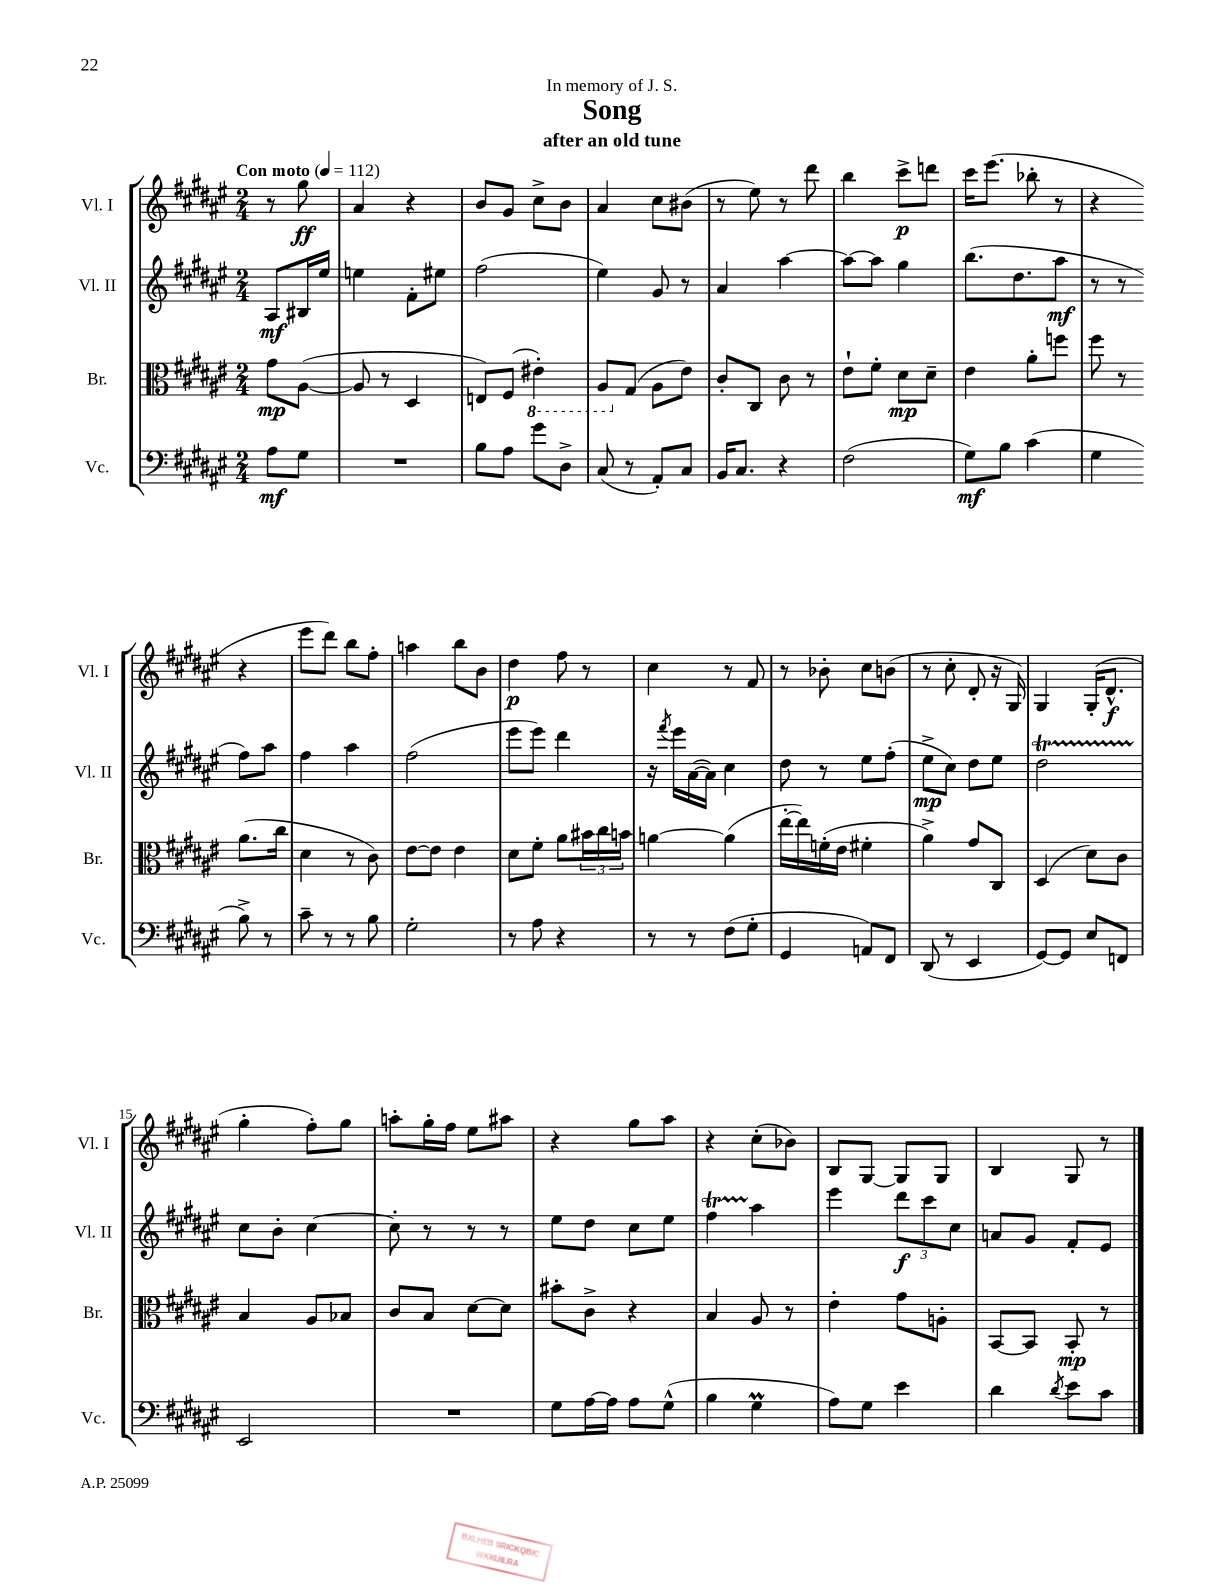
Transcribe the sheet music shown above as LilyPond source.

\header { title = "Song" subtitle = "after an old tune" dedication = "In memory of J. S." }
<<
\new StaffGroup <<
\new Staff = "s0" \with { instrumentName = "Vl. I" shortInstrumentName = "Vl. I" } {
    \clef treble \key fis \major \numericTimeSignature \time 2/4 \partial 4 \tempo "Con moto" 4 = 112
    r8 gis''8\ff |
    ais'4 r4 |
    b'8 gis'8 cis''8-> b'8 |
    ais'4 cis''8 bis'8( |
    r8 eis''8) r8 dis'''8 |
    b''4 cis'''8->\p d'''8 |
    cis'''16 eis'''8.( bes''8-. r8 |
    r4 r4 |
    eis'''8 dis'''8) b''8 fis''8-. |
    a''4 b''8 b'8 |
    dis''4\p fis''8 r8 |
    cis''4 r8 fis'8 |
    r8 bes'8-. cis''8 b'8( |
    r8 cis''8-. dis'8-. r16 gis16) |
    gis4 gis16-.( dis'8.-^\f |
    gis''4-. fis''8-.) gis''8 |
    a''8-. gis''16-. fis''16 eis''8 ais''8 |
    r4 gis''8 ais''8 |
    r4 cis''8-.( bes'8) |
    b8 gis8~ gis8 gis8 |
    b4 gis8 r8 \bar "|." |
}
\new Staff = "s1" \with { instrumentName = "Vl. II" shortInstrumentName = "Vl. II" } {
    \clef treble \key fis \major \numericTimeSignature \time 2/4 \partial 4
    ais8\mf bis16 eis''16 |
    e''4 fis'8-. eis''8 |
    fis''2( |
    eis''4) gis'8 r8 |
    ais'4 ais''4~ |
    ais''8~ ais''8 gis''4 |
    b''8.( dis''8. ais''8\mf |
    r8 r8 fis''8) ais''8 |
    fis''4 ais''4 |
    fis''2( |
    eis'''8 eis'''8) dis'''4 |
    r16 \acciaccatura { fis'''8 } eis'''16 ais'16~( ais'16) cis''4 |
    dis''8 r8 eis''8 fis''8-.( |
    eis''8->\mp cis''8) dis''8 eis''8 |
    dis''2\startTrillSpan |
    cis''8\stopTrillSpan b'8-. cis''4~ |
    cis''8-. r8 r8 r8 |
    eis''8 dis''8 cis''8 eis''8 |
    fis''4\startTrillSpan ais''4\stopTrillSpan |
    eis'''4 \tuplet 3/2 { dis'''8\f cis'''8 cis''8 } |
    a'8 gis'8 fis'8-. eis'8 \bar "|." |
}
\new Staff = "s2" \with { instrumentName = "Br." shortInstrumentName = "Br." } {
    \clef alto \key fis \major \numericTimeSignature \time 2/4 \partial 4
    gis'8\mp ais8~( |
    ais8 r8 dis4 |
    e8) fis8( \ottava #-1 eis4-.) |
    ais,8 \ottava #0 gis8( ais8 eis'8) |
    cis'8-. cis8 cis'8 r8 |
    eis'8-! fis'8-. dis'8\mp dis'8-- |
    eis'4 ais'8-. f''8 |
    fis''8 r8 ais'8.( cis''16 |
    dis'4 r8 cis'8) |
    eis'8~ eis'8 eis'4 |
    dis'8 fis'8-. ais'8 \tuplet 3/2 { bis'16 cis''16 b'16 } |
    a'4~ a'4( |
    eis''16~-. eis''16) f'16-.( eis'16 fis'4-. |
    ais'4->) gis'8 cis8 |
    dis4( dis'8) cis'8 |
    b4 ais8 bes8 |
    cis'8 b8 dis'8~ dis'8 |
    bis'8-. cis'8-> r4 |
    b4 ais8 r8 |
    eis'4-. gis'8 a8-. |
    b,8~ b,8 b,8-.\mp r8 \bar "|." |
}
\new Staff = "s3" \with { instrumentName = "Vc." shortInstrumentName = "Vc." } {
    \clef bass \key fis \major \numericTimeSignature \time 2/4 \partial 4
    ais8\mf gis8 |
    R2 |
    b8 ais8 gis'8 dis8-> |
    cis8( r8 ais,8-.) cis8 |
    b,16 cis8. r4 |
    fis2( |
    gis8\mf) b8 cis'4( |
    gis4 b8->) r8 |
    cis'8-- r8 r8 b8 |
    gis2-. |
    r8 ais8 r4 |
    r8 r8 fis8( gis8-. |
    gis,4 a,8) fis,8 |
    dis,8( r8 eis,4 |
    gis,8~) gis,8 eis8 f,8 |
    eis,2 |
    R2 |
    gis8 ais16~ ais16 ais8 gis8-^( |
    b4 gis4\prall |
    ais8) gis8 eis'4 |
    dis'4 \acciaccatura { dis'8 } eis'8 cis'8 \bar "|." |
}
>>
>>
